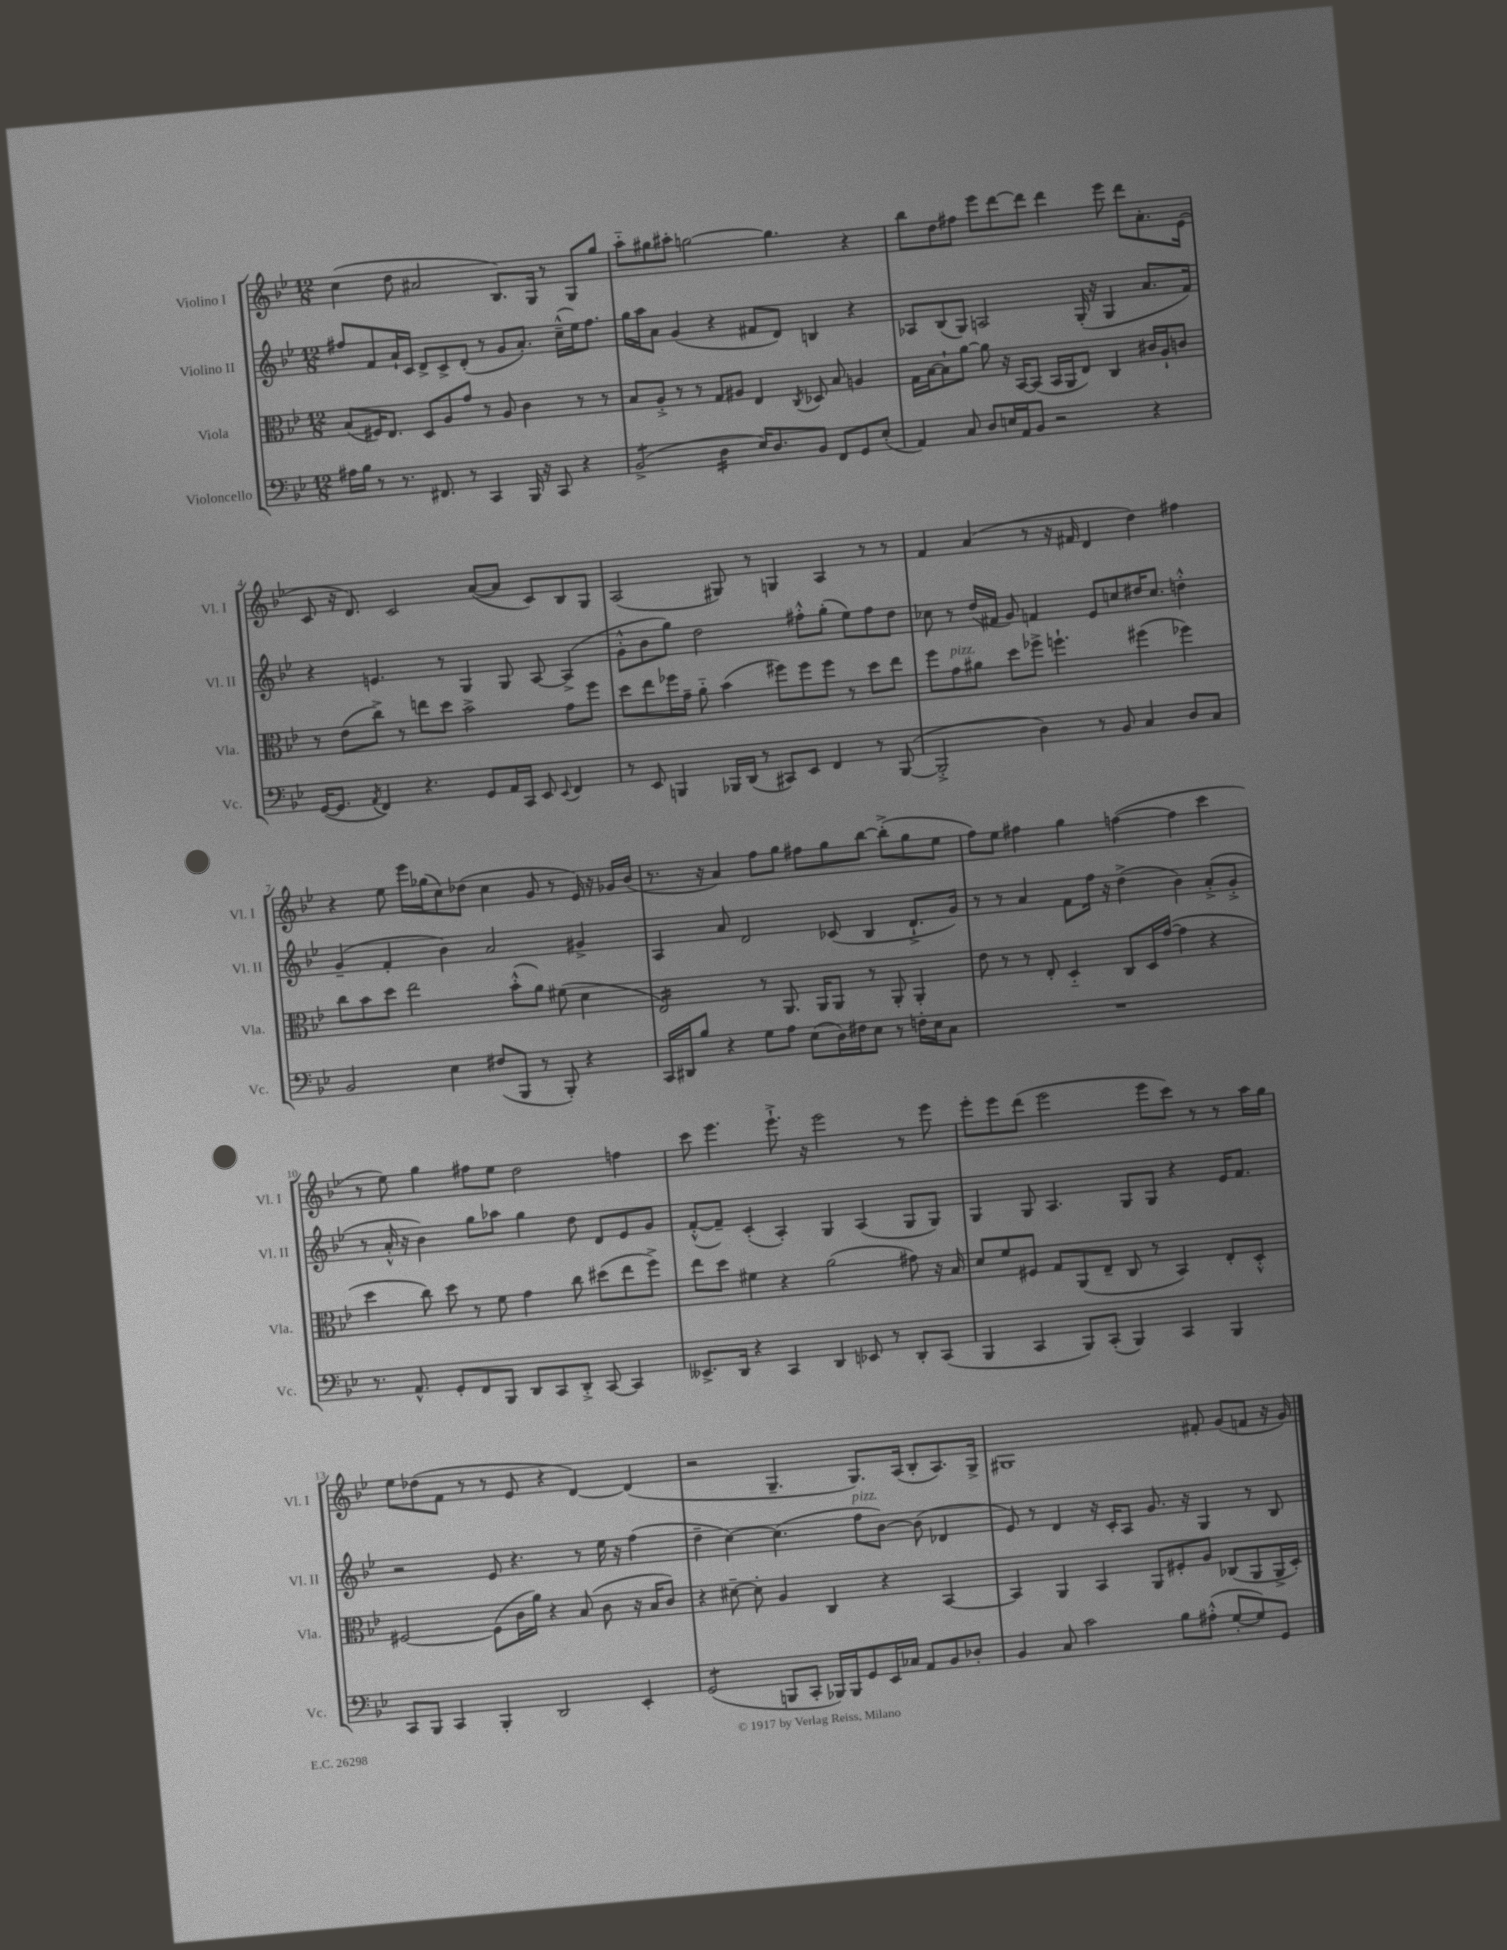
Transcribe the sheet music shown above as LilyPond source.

<<
\new StaffGroup <<
\new Staff = "s0" \with { instrumentName = "Violino I" shortInstrumentName = "Vl. I" } {
    \clef treble \key bes \major \numericTimeSignature \time 12/8
    \autoBeamOff c''4( d''8 ais'2 bes8.[) g16] r8 g8[ g''8] |
    a''8[-_ gis''8 ais''8]-. g''2~ g''4. r4 |
    bes''8[ d''8 fis''8] ees'''8[ d'''8~ d'''8] d'''4 ees'''8 d'''8[ a'8.-. ees'16]( |
    c'8 r16 d'8.) c'2 a'8[~( a'8] c'8[) bes8 g8] |
    a2( gis8) r8 g4 a4 r8 r8 |
    f'4 a'4( r8 r16 fis'16 d'4 d''4) fis''4 |
    r4 ees''8 ees'''16[ ges''16( c''8) des''8]( c''4 g'8 r8 ees'16) r16 ges'16[ bes'16]( |
    r8. r16 a'4) f''8[ g''8] fis''8[ g''8 bes''8]~ bes''8[-.->( g''8 ees''8] |
    f''8[) ees''8] fis''4 g''4 f''4~( f''4 c'''4 |
    r8 ees''8) g''4 fis''8[ ees''8] d''2 f''4 |
    c'''8 ees'''4. ees'''8.-!-> r16 ees'''2 r8 ees'''8 |
    ees'''8[-. ees'''8 d'''8]( ees'''2 ees'''8[ c'''8]) r8 r8 a''16[ g''16] |
    ees''8[ des''8( f'8] r8 r8 ees'8 r4 d'4~) d'4( |
    r2 g4.-- g8.[) a16]( bes8[-. a8.) g16]-> |
    gis1 fis'8-. g'8[( f'8] r16 g'16) \bar "|." |
}
\new Staff = "s1" \with { instrumentName = "Violino II" shortInstrumentName = "Vl. II" } {
    \clef treble \key bes \major \numericTimeSignature \time 12/8
    \autoBeamOff fis''8[ f'8 a'16-! c'16] d'8[-> c'8-> d'8]-.( r8 g'8[ a'8.]-.) c''16[---^( ees''16) fis''8.] |
    g''16[ a''16 a'8] g'4( r4 fis'8[ d'8]) b4 r4 |
    aes8[ bes8( g8]) a2 g16-.( r16 g4 a'8.[ f'16]) |
    r4 e'4. r8 g4 g8 a8~ a4->( |
    g'8[-.-^ bes'8 g''8]) d''2 fis''8[-.-^ g''8]-.( ees''8[) fis''8 d''8] |
    ces''8 r8 d''16[( fis'16] g'8) f'4 ees'8[ c''8 dis''16 c''8.] d''4-.-^ |
    g'4--( f'4-. bes'4) a'2 gis'4-> |
    a4 a'8 d'2 ces'8( bes4 d'8.[-!-> g'16]) |
    r8 r8 a'4 f'8[ f''16] r16 d''4->( bes'4) a'8[-.->( g'8]-.-> |
    r8 a'16-.-^ r16 bes'4) g''8[ aes''8] g''4 d''8 d'8[ ees'8 g'8] |
    f'8[~-.-^( f'8]--) c'4-.( a4-.) g4 a4( g8[ g8]) |
    g4 g8 a4. g8[ g8] r4 ees'16[ f'8.] |
    r2 ees'8 r4. r8 ees''16 r16 f''4( |
    d''4-- c''4~) c''4.( f''8[^\markup { \italic "pizz." } bes'8]~) bes'8( des'4 |
    ees'8) r8 d'4 r16 c'16[-. a8] g'8. r16 g4 r8 bes8 \bar "|." |
}
\new Staff = "s2" \with { instrumentName = "Viola" shortInstrumentName = "Vla." } {
    \clef alto \key bes \major \numericTimeSignature \time 12/8
    \autoBeamOff bes8[( fis16) ees8.] d8[ a8 g'8] r8 a8 c'4 r8 r8 |
    bes8[ a8]-.-> r8 r8 g8[ ais8] ees4 \acciaccatura { c8 } des8 bes8 a4 |
    g16[ bes16~ bes8-! a'8]~ a'8 r16 bes,16[~ bes,8]( bes,16[ a,16 ees8]) c4 cis'16[ a16-! c'8] |
    r8 ees'8[( c''8]->) r8 e''8[ d''8] bes'2-> g'8[ f''8] |
    d''8[ ees''8 fes''16 g'16]-- a'8-_ bes'4( fis''8[) fis''8 fis''8] r8 d''8[ ees''8] |
    f''8[ g'8^\markup { \italic "pizz." } ais'8] d''8[ fes''8]-> f''4.-! fis''4( fes''4) |
    c''8[ bes'8 d''8] ees''2 bes'8[-.-^( a'8]) fis'8( d'4 |
    ees2:16) r8 a,8. a,16[ a,8] r8 a,8-. a,4-. |
    ees'8 r8 r8 ees8-. d4-_ c8[ d16 g'16]~( g'4 r4 |
    d''4 c''8) d''8 r8 f'8 g'4 c''8 dis''8[( ees''8 f''8]->) |
    ees''8[ d''8] fis'4 r4 a'2( gis'8) r16 bes16 |
    d'8[ f'8 fis8] g8[ a,8( ees8]-- c8 r8 bes,4) ees8[-. d8]-.-^ |
    fis2~ fis8[( c'16 a'16]) r4 bes8( c'8 r16 bes16[ c'8]) |
    r4 dis'8~-- dis'8-. a4 c4 r4 bes,4~ |
    bes,4 a,4 bes,4 a,8[ fis8-. a8] ces8[( a,8 a,16-> d16]-.) \bar "|." |
}
\new Staff = "s3" \with { instrumentName = "Violoncello" shortInstrumentName = "Vc." } {
    \clef bass \key bes \major \numericTimeSignature \time 12/8
    \autoBeamOff ais16[ bes16] r8 r8. fis,8. r8 c,4 bes,,16 r16 c,8 r4 |
    bes,2:8->( d4:16 ees16[) d8. bes,8] f,8[ g,8 ees8]-.( |
    a,4) c8 d8[ e16 a,16 bes,8] r2 r4 |
    g,16[~( g,8.] \acciaccatura { a,8 } f,4) r4. g,8[ a,16 c,16] ees,8 \appoggiatura { ees,8 } f,4 |
    r8 ees,8 b,,4 bes,,16[ d,16]( r8 cis,8[) ees,8] f,4 r8 bes,,8~( |
    bes,,2-.-> d4) r8 bes,8 c4 d8[ c8] |
    bes,2 ees4 fis8[( bes,,8] r8 bes,,8-.) r4 |
    c,16[ dis,16 bes8] r4 g8[ a8] ees8[( d16) fis16 ees8] r8 f16[-. ees16 c8] |
    R1. |
    r8. a,8.-^ g,8[-. f,8 bes,,8] d,8[ c,8 d,8]-.-> c,8~ c,4 |
    eeses,8.[-> d,16] r4 c,4 d,4 ees,8 r8 d,8[-. c,8]( |
    bes,,4 c,4 bes,,8[) c,8]-.( bes,,4) c,4 bes,,4 |
    c,8[ bes,,8] c,4 bes,,4-. d,2 ees,4-. |
    g,2:8( b,,8[ c,8]-. bes,,16[) bes,,16 g,8 ees,16 ces16] a,8[ bes,8 des8]-. |
    bes,4 c8 c'2 bes8[ ais8]-.-^( g8[~-. g8) g,8] \bar "|." |
}
>>
>>
